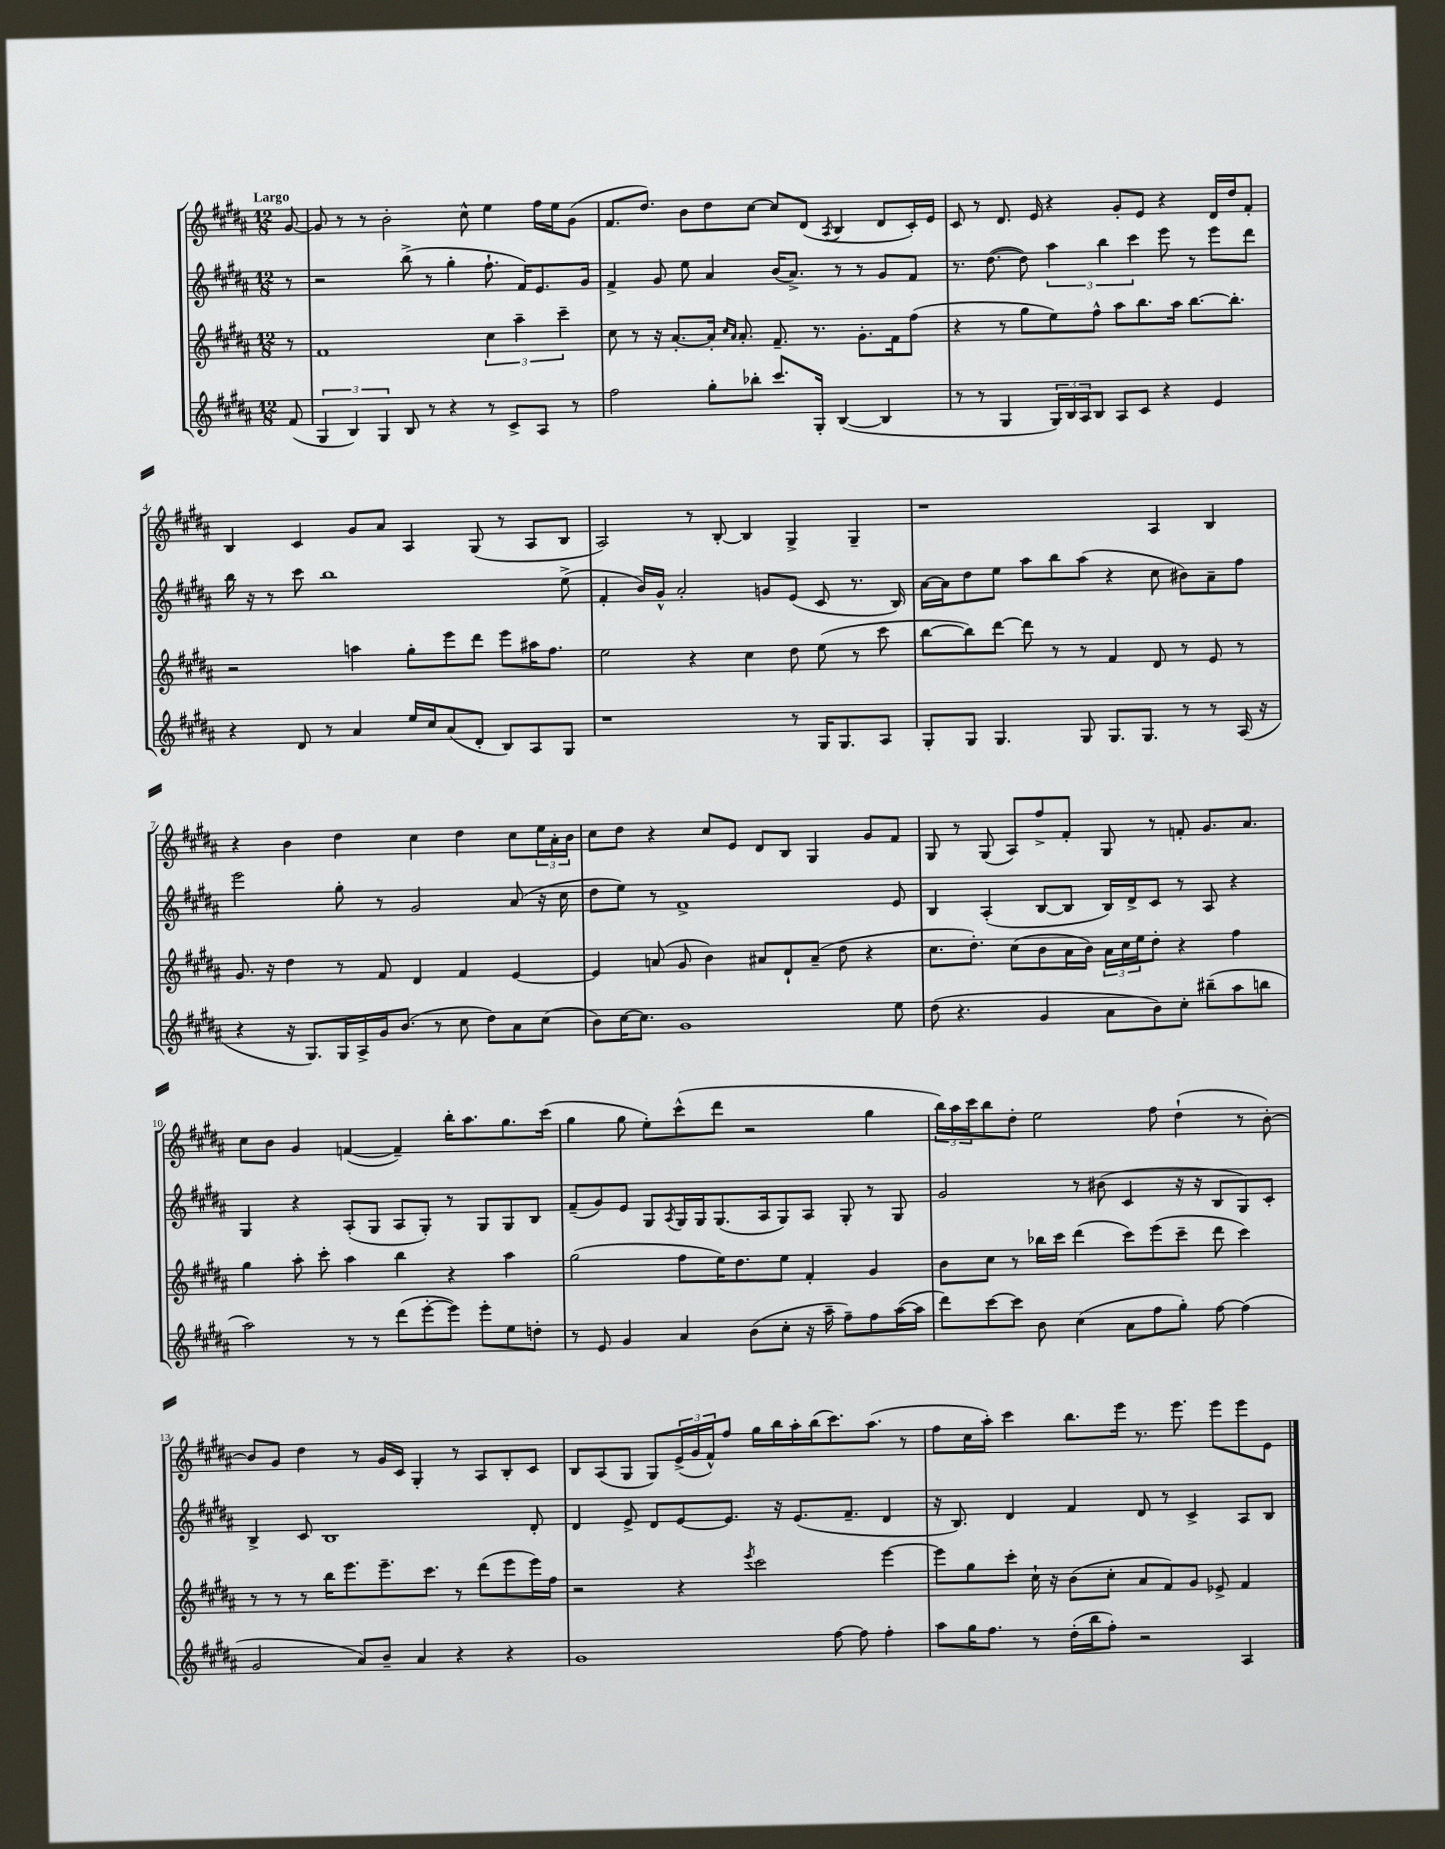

**kern	**kern	**kern	**kern
*part4	*part3	*part2	*part1
*staff4	*staff3	*staff2	*staff1
*clefG2	*clefG2	*clefG2	*clefG2
*k[f#c#g#d#a#]	*k[f#c#g#d#a#]	*k[f#c#g#d#a#]	*k[f#c#g#d#a#]
*M12/8	*M12/8	*M12/8	*M12/8
=	=	=	=
!	!	!	!LO:TX:a:B:t=Largo
(8f#/	8r	8r	[8g#/
=1	=1	=1	=1
6G#/	1f#	2r	8g#/]
.	.	.	8r
6B/)	.	.	.
.	.	.	8r
6G#/	.	.	.
.	.	.	2b'\
8B/	.	(8bb^\	.
8r	.	8r	.
4r	.	4gg#'\	.
.	.	.	8cc#^^\
8r	6cc#\	8.ff#`\	4ee\
8c#^/L	.	.	.
.	6aa#~\	.	.
.	.	16f#/KL)	.
8A#/J	.	8.e/	16ff#\LL
.	.	.	16ee\J
.	6ccc#~\	.	.
8r	.	.	(8g#\J
.	.	16g#/Jk	.
=2	=2	=2	=2
2ff#\	8cc#\	4f#^/	8.f#/L
.	8r	.	.
.	.	.	8.dd#/J)
.	16r	8g#/	.
.	[8.a#'/L	.	.
.	.	8ee\	8b\L
8gg#'\L	16a#'/Jk]	4a#/	8dd#\
.	16qqcc#/LL	.	.
.	16qqa#/JJ	.	.
.	8.a#'/	.	.
8bb-X'\J	.	.	[8cc#\J
8.ccc#/L	8.f#~/	(16b/KL	8cc#/L]
.	.	8.a#^/J)	.
.	.	.	(8d#/J
16G#'/Jk	8.r	.	.
.	.	.	8qA#/
([4B/	.	8r	4B/
.	8.g#'\L	8r	.
4B/]	.	8g#/L	8d#/L
.	16f#\k	.	.
.	(8ff#\J	8f#/J	16c#'/L)
.	.	.	16e/JJ
=3	=3	=3	=3
8r	4r	8.r	8c#/
8r	.	.	8r
.	.	([8.dd#\	.
4G#/	8r	.	8.d#/
.	8gg#\L	8dd#\])	.
.	.	.	16e/
24G#/LL)	8ee\)	6aa#\	4r
24B/	.	.	.
24A#/J	.	.	.
8B/J	8ff#^^\J	.	.
.	.	6bb\	.
8A#/L	8aa#\L	.	8g#'/L
.	.	6ccc#\	.
8c#/J	8.bb\	.	8e/J
4r	.	8eee\	4r
.	16aa#\Jk	.	.
.	[8.bb\L	8r	.
4e/	.	8eee\L	16d#/LL
.	8.bb'\J]	.	16dd#/J
.	.	8ddd#\J	8f#'/J
!!LO:LB:g=z
=4	=4	=4	=4
4r	2r	16bb\	4B/
.	.	16r	.
.	.	8r	.
8d#/	.	8ccc#\	4c#/
8r	.	1bb	.
4a#/	4aan\	.	8g#/L
.	.	.	8a#/J
16ee/LL	8gg#'\L	.	4A#/
16cc#/J	.	.	.
(8a#/	8eee\	.	.
8d#'/J	8ddd#\J	.	(8G#/
8B/L)	8eee\L	.	8r
8A#/	16aa#X\K	.	8A#/L
.	8.ff#\J	.	.
8G#/J	.	(8ee^\	8B/J
=5	=5	=5	=5
1r	2ee\	4f#'/	2A#/)
.	.	16b/LL)	.
.	.	16g#^^/JJ	.
.	.	2a#'/	.
.	4r	.	8r
.	.	.	[8B'/
.	4cc#\	.	4B/]
.	.	8gn/L	.
8r	8dd#\	(8e/J	4G#^/
16G#/KL	(8ee\	8c#/	.
8.G#/	.	.	.
.	8r	8.r	4G#~/
8A#/J	8ccc#\	.	.
.	.	16B/)	.
=6	=6	=6	=6
8G#'/L	[8bb\L	[16a#\LL	1r
.	.	16a#\J]	.
8G#/J	8bb\])	8dd#\	.
4.G#/	[8ddd#\J	8ee\J	.
.	8ddd#\]	8aa#\L	.
.	8r	8bb\	.
8G#/	8r	(8aa#\J	.
8.G#/L	4f#/	4r	.
8.G#/J	.	.	.
.	8d#/	8cc#\	4A#/
8r	8r	8b#X\L)	.
8r	8e/	8a#~\	4B/
(16A#/	8r	8ff#\J	.
16r	.	.	.
!!LO:LB:g=z
=7	=7	=7	=7
4r	8.g#/	2eee\	4r
.	16r	.	.
16r	4dd#\	.	4b\
8.G#/L)	.	.	.
16G#/L	8r	8gg#'\	4dd#\
16A#^/	.	.	.
16g#/J	8f#/	8r	.
(8.b/J	.	.	.
.	4d#/	2g#/	4cc#\
8r	.	.	.
8cc#\	4f#/	.	4dd#\
8dd#\L)	.	.	.
8a#\	[4e/	(8a#/	8cc#\L
(8cc#\J	.	16r	24ee\L
.	.	.	24a#'\
.	.	16cc#\	.
.	.	.	24b\JJ
=8	=8	=8	=8
8b\L)	4e/]	8dd#\L	8cc#\L
[16cc#\K	.	8ee\J)	8dd#\J
8.cc#\J]	.	.	.
.	(8an/	8r	4r
1g#	8g#/	1f#^	.
.	4b\)	.	8cc#/L
.	.	.	8e/J
.	8a#X/L	.	8d#/L
.	8d#`/	.	8B/J
.	(8a#~/J	.	4G#/
.	8dd#\	.	.
.	4r	.	8g#/L
8ee\	.	8e/	8f#/J
=9	=9	=9	=9
(8dd#\	8.cc#\L	4B/	8G#/
4.r	.	.	8r
.	8.dd#'\J)	.	.
.	.	(4A#'/	(8G#/
.	(8cc#\L	.	8A#/L)
4g#/	8b\	[8B/L	8ff#^/
.	16a#\L	8B/J]	8f#'/J
.	16b\JJ)	.	.
8a#\L	24a#\LL	16B/LL)	8G#/
.	24cc#\	.	.
.	.	16d#^/J	.
.	24ee\J	.	.
8b\)	8dd#'\J	8c#/J	8r
8cc#'\J	4r	8r	8fn'/
(8bb#X~\L	.	8A#/	8.g#/L
8aa#\	4ff#\	4r	.
.	.	.	8.a#/J
8bbn\J	.	.	.
!!LO:LB:g=z
=10	=10	=10	=10
2aa#\)	4gg#\	4G#/	8cc#\L
.	.	.	8b\J
.	8aa#'\	4r	4g#/
.	8ccc#'\	.	.
8r	4aa#\	(8A#'/L	([4fn/
8r	.	8G#/J	.
(8ddd#\L	4bb\	8A#/L	4f~/])
[8eee'\	.	8G#'/J)	.
8eee\J])	4r	8r	16bb'\KL
.	.	.	8.aa#\
8eee'\L	.	8G#/L	.
8ee\	4aa#\	8G#/	8.gg#\
8ddn'\J	.	8B/J	.
.	.	.	(16ccc#\Jk
=11	=11	=11	=11
8r	(2gg#\	(8f#~/L	4gg#\
8e/	.	8g#/)	.
4g#/	.	8e/J	8gg#\
.	.	8G#/L	8ee'\L)
.	.	8qA#/	.
4a#/	8ff#\L	16G#/L	(8ccc#^^\
.	.	16G#/J	.
.	16ee\K)	(8.G#/	8ddd#\J
.	8.dd#\	.	.
(8b\L	.	.	2r
.	.	16A#/k	.
8cc#'\J	8ee\J	8G#/)	.
16r	4f#'/	8A#/J	.
16aa#~\	.	.	.
8ff#~\L)	.	8G#'/	.
8ff#\	4g#/	8r	4gg#\
([16aa#\L	.	8G#/	.
16aa#\JJ]	.	.	.
=12	=12	=12	=12
8ddd#\L)	8b\L	2g#/	24bb\LL)
.	.	.	24aa#\
.	.	.	24ccc#\J
[8ccc#\	8cc#\J	.	8bb\
8ccc#\J]	8r	.	8dd#'\J
8b\	16bb-X\LL	.	2ee\
.	16ccc#\JJ	.	.
(4cc#\	(4ddd#\	8r	.
.	.	(8b#X\	.
8a#\L	8ccc#\L)	4c#/	.
8ff#\	(8eee\	.	8ff#\
8gg#'\J)	8ccc#~\J	16r	(4dd#`\
.	.	16r	.
[8ff#\	8ddd#\	8B/L	.
(4ff#\]	4ccc#\)	8G#/)	8r
.	.	8c#'/J	[8b'\)
!!LO:LB:g=z
=13	=13	=13	=13
2g#/	8r	4B^/	8b/L]
.	8r	.	8g#/J
.	8r	8c#/	4dd#\
.	16bb\KL	1B	.
.	8.eee\	.	.
8a#/L)	.	.	8r
8b~/J	8.eee~\	.	16g#/LL
.	.	.	16c#/JJ
4a#/	.	.	4G#'/
.	8.ccc#\J	.	.
4r	8r	.	8r
.	(8ddd#\L	.	8A#/L
4r	8eee\	.	8B'/
.	16eee\L)	8d#'/	8c#/J
.	16ff#\JJ	.	.
=14	=14	=14	=14
1g#	2r	4d#/	8B/L
.	.	.	(8A#/
.	.	8e^/	8G#/J
.	.	8d#/L	8G#/L)
.	4r	[8e/	(24e^/L
.	.	.	24g#/
.	.	.	24f#^^/J)
.	.	8.e/J]	8ff#/J
.	8qeee/	.	.
.	2ccc#\	.	16gg#\LL
.	.	16r	16bb\
.	.	(8.e/L	16aa#'\
.	.	.	(16bb\J
[8ff#\	.	.	8.ccc#\)
.	.	8.f#~/J	.
8ff#\]	.	.	.
.	.	.	(8.aa#\J
4ff#'\	[4eee\	4d#/	.
.	.	.	8r
=15	=15	=15	=15
8aa#\L	8eee\L]	16r	8ff#\L
.	.	8.B/)	.
16gg#\K	8gg#\	.	16cc#\L
8.ff#\J	.	.	16aa#'\JJ)
.	8ccc#'\J	4d#/	4ccc#\
8r	16cc#`\	.	.
.	16r	.	.
(16dd#'\LL	(8b\L	4f#/	8.bb\L
16bb\J	.	.	.
8ff#'\J)	8cc#'\J	.	.
.	.	.	16eee\Jk
2r	8a#/L	8d#/	8.r
.	8f#/)	8r	.
.	.	.	8.eee\
.	8g#/J	4c#^/	.
.	8e-X^/	.	8eee\L
4A#/	4f#/	8A#/L	8eee\
.	.	8B/J	8e\J
==	==	==	==
*-	*-	*-	*-
